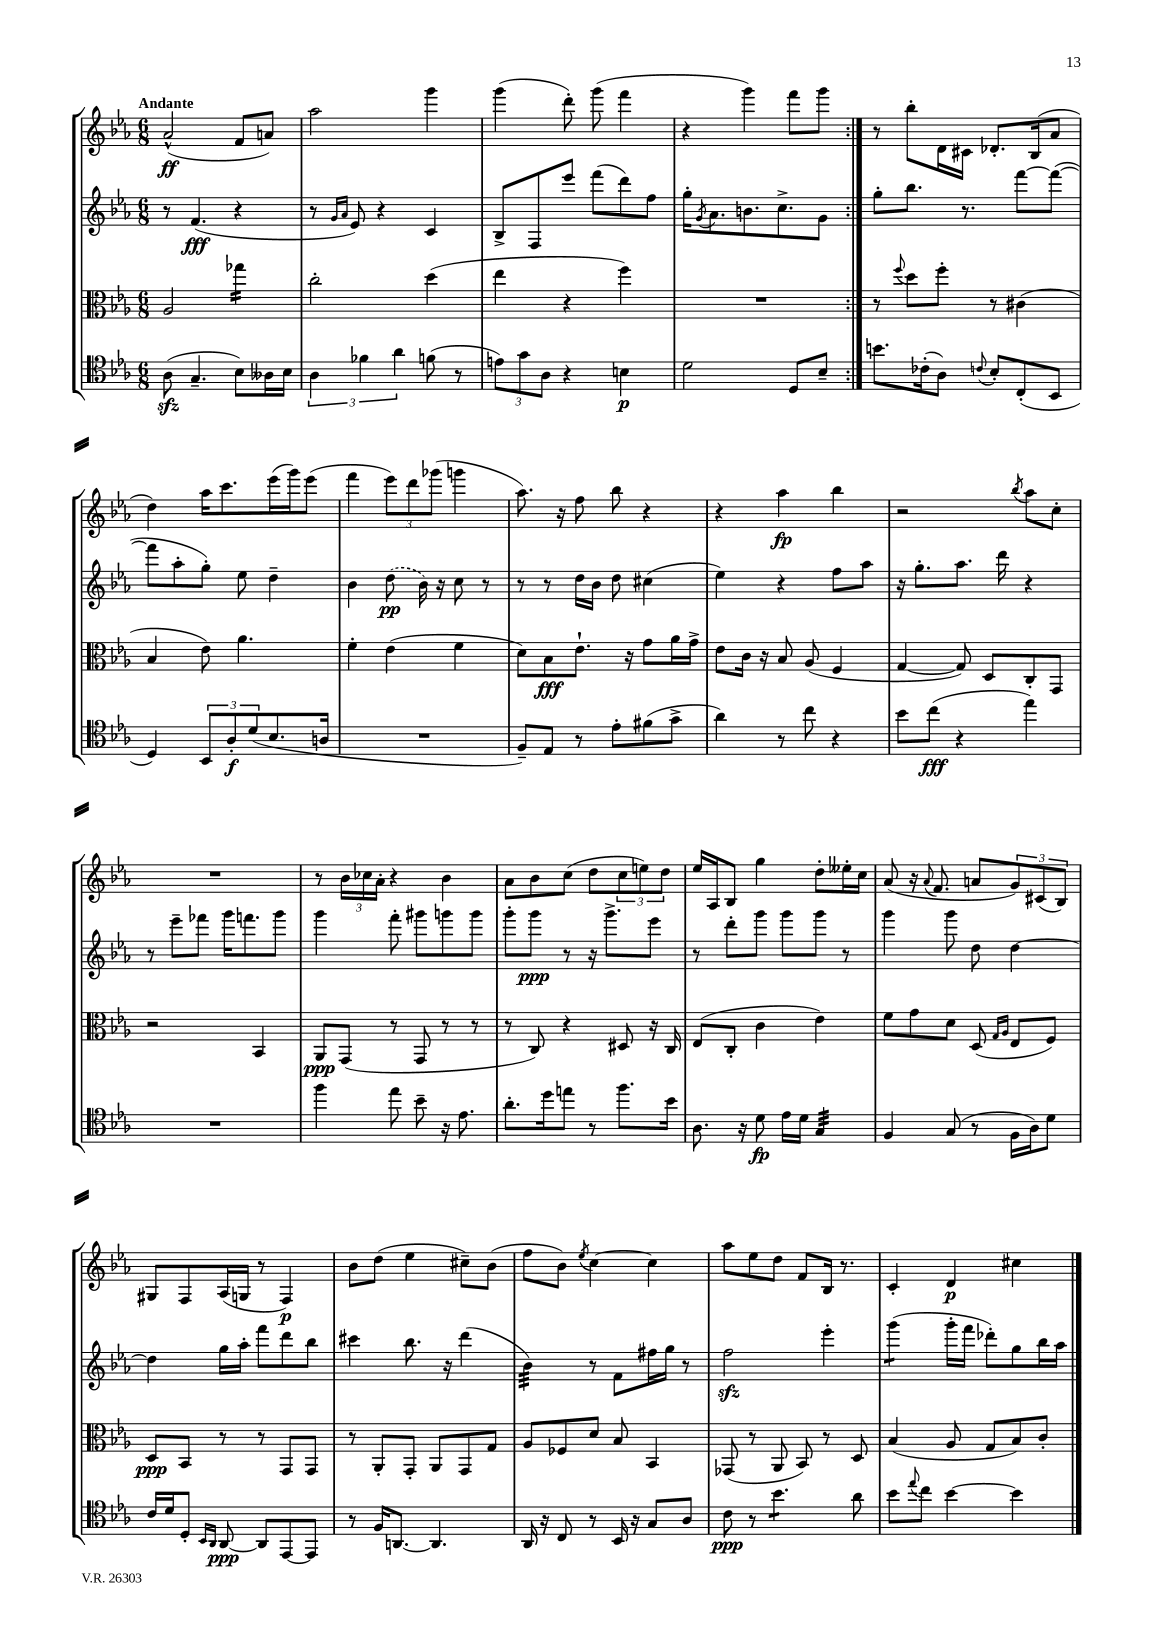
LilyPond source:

<<
\new StaffGroup <<
\new Staff = "s0" {
    \clef treble \key ees \major \numericTimeSignature \time 6/8 \tempo "Andante"
    \repeat volta 2 { aes'2-^\ff( f'8 a'8) |
    aes''2 g'''4 |
    g'''4( d'''8-.) g'''8( f'''4 |
    r4 g'''4) f'''8 g'''8 | }
    r8 bes''8-. d'16 cis'16 des'8.-. bes16( aes'8 |
    d''4) aes''16 c'''8. ees'''16( g'''16) ees'''8( |
    f'''4 \tuplet 3/2 { ees'''8) d'''8 ges'''8( } g'''4 |
    aes''8.) r16 f''8 bes''8 r4 |
    r4 aes''4\fp bes''4 |
    r2 \acciaccatura { bes''8 } aes''8 c''8-. |
    R2. |
    r8 \tuplet 3/2 { bes'16 ces''16 aes'16-. } r4 bes'4 |
    aes'8 bes'8 c''8( d''8 \tuplet 3/2 { c''8 e''8) d''8 } |
    ees''16 aes16 bes8 g''4 d''8-. eeses''16-. c''16 |
    aes'8( r16 \appoggiatura { aes'8 } f'8. a'8 \tuplet 3/2 { g'8) cis'8( bes8) } |
    gis8 f8 aes16( g16 r8 f4\p) |
    bes'8 d''8( ees''4 cis''8--) bes'8( |
    f''8 bes'8) \acciaccatura { ees''8 } c''4~ c''4 |
    aes''8 ees''8 d''8 f'8 bes16 r8. |
    c'4-. d'4\p cis''4 \bar "|." |
}
\new Staff = "s1" {
    \clef treble \key ees \major \numericTimeSignature \time 6/8
    \repeat volta 2 { r8 f'4.\fff( r4 |
    r8 \grace { g'16 aes'16 } ees'8) r4 c'4 |
    bes8-> f8 ees'''8 f'''8( d'''8) f''8 |
    g''16-. \acciaccatura { g'8 } aes'8. b'8. c''8.-> g'8 | }
    g''8-. bes''8. r8. f'''8~ f'''8~( |
    f'''8 aes''8-. g''8-.) ees''8 d''4-- |
    bes'4 \once \slurDashed d''8\pp( bes'16) r16 c''8 r8 |
    r8 r8 d''16 bes'16 d''8 cis''4( |
    ees''4) r4 f''8 aes''8 |
    r16 g''8.-. aes''8. d'''16 r4 |
    r8 ees'''8-- fes'''8 g'''16 f'''8. g'''8 |
    g'''4 f'''8-. gis'''8 g'''8 g'''8 |
    g'''8-. g'''8\ppp r8 r16 g'''8.-> ees'''8 |
    r8 d'''8-. g'''8 g'''8 g'''8 r8 |
    g'''4 g'''8 d''8 d''4~ |
    d''4 g''16 aes''16-. f'''8 d'''8 bes''8 |
    cis'''4 bes''8. r16 d'''4( |
    bes'4:32) r8 f'8 fis''16 g''16 r8 |
    f''2\sfz ees'''4-. |
    g'''4:8( g'''16-. f'''16 des'''8-.) g''8 bes''16 aes''16 \bar "|." |
}
\new Staff = "s2" {
    \clef alto \key ees \major \numericTimeSignature \time 6/8
    \repeat volta 2 { aes2 ges''4:16 |
    c''2-. d''4( |
    ees''4 r4 f''4) |
    R2. | }
    r8 \appoggiatura { f''8 } d''8 f''8-. r8 cis'4( |
    bes4 ees'8) aes'4. |
    f'4-. ees'4( f'4 |
    d'8) bes8\fff ees'8.-! r16 g'8 aes'16 g'16-> |
    ees'8 c'16 r16 bes8 aes8( f4 |
    g4~ g8) d8 c8-. g,8 |
    r2 bes,4 |
    aes,8\ppp g,8( r8 g,8 r8 r8 |
    r8 c8) r4 dis8 r16 c16 |
    ees8( c8-. c'4 ees'4) |
    f'8 g'8 d'8 d8( \grace { g16 aes16 } ees8 f8) |
    d8\ppp bes,8 r8 r8 g,8 g,8 |
    r8 aes,8-. g,8-. aes,8 g,8 g8 |
    aes8 fes8 d'8 bes8 bes,4 |
    ges,8( r8 aes,8 bes,8) r8 d8 |
    bes4( aes8 g8 bes8) c'8-. \bar "|." |
}
\new Staff = "s3" {
    \clef tenor \key ees \major \numericTimeSignature \time 6/8
    \repeat volta 2 { aes8\sfz( g4.-- bes8) aeses16 bes16 |
    \tuplet 3/2 { aes4 fes'4 aes'4 } f'8( r8 |
    \tuplet 3/2 { e'8) g'8 aes8 } r4 b4\p |
    d'2 d8 bes8-- | }
    b'8. ces'16-.( aes8) \appoggiatura { c'8 } bes8-. c8-.( bes,8 |
    d4) \tuplet 3/2 { bes,8 aes8-.\f d'8( } bes8. a16 |
    R2. |
    f8--) ees8 r8 ees'8-. fis'8( g'8-> |
    aes'4) r8 c''8 r4 |
    bes'8 c''8\fff( r4 ees''4) |
    R2. |
    f''4 ees''8 bes'8-- r16 ees'8. |
    aes'8.-. d''16 e''8 r8 f''8. bes'16 |
    aes8. r16 d'8\fp ees'16 d'16 g4:32 |
    f4 g8( r8 f16 aes16) d'8 |
    c'16 d'16 d8-. \grace { bes,16 aes,16 } aes,8~\ppp aes,8 ees,8~ ees,8 |
    r8 f16 a,8.~ a,4. |
    aes,16 r16 c8 r8 bes,16 r16 g8 aes8 |
    c'8\ppp r8 bes'4.:8 aes'8 |
    bes'8 \appoggiatura { ees''8 } c''8 bes'4~ bes'4 \bar "|." |
}
>>
>>
\layout { \context { \Score \remove "Bar_number_engraver" } }
